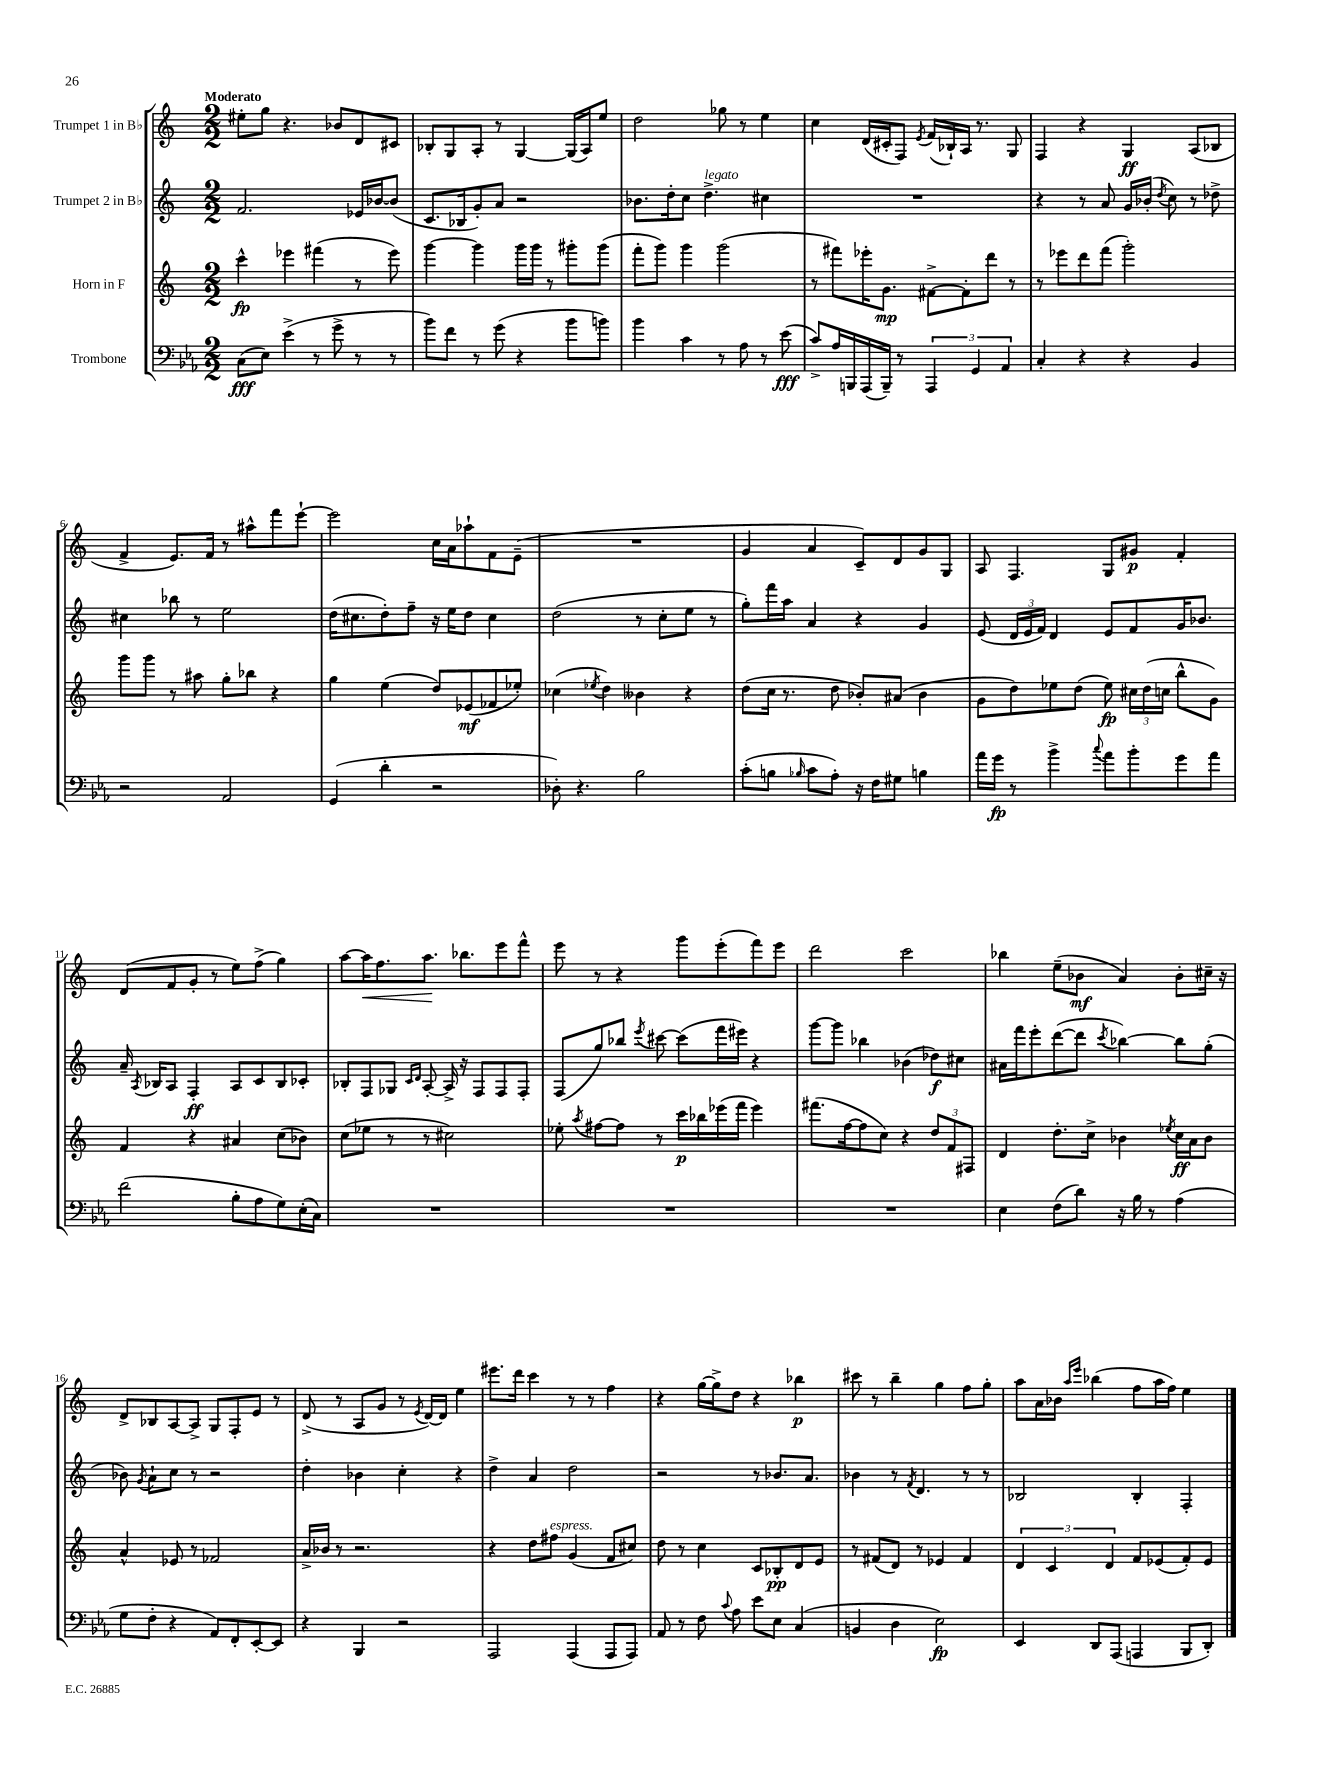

**kern	**kern	**kern	**kern
*staff4	*staff3	*staff2	*staff1
*clefF4	*clefG2	*clefG2	*clefG2
*k[b-e-a-]	*k[]	*k[]	*k[]
*M2/2	*M2/2	*M2/2	*M2/2
(8C\L	4ccc^^\	2.f/	8ee#'\L
8E-\J)	.	.	8gg\J
(4e-^\	4eee-\	.	4.r
8r	(4fff#\	.	.
8g^\	.	.	8b-/L
8r	8r	16e-/LL	8d/
.	.	[16b-/J	.
8r	8eee-\)	(8b-/]J	8c#/J
=	=	=	=
8b-\L)	[4ggg\	8.c/L	8B-'/L
8f\J	.	.	8G/
.	.	16B-/k	.
8r	4ggg\]	8g'/)	8A'/J
(8g\	.	8a/J	8r
4r	16ggg\LL	2r	[4G/
.	16ggg\JJ	.	.
.	8r	.	.
8b-\L	8ggg#'\L	.	(16G/]LL
.	.	.	16A/J)
8b\J)	(8ggg#\J	.	8ee/J
=	=	=	=
4b-\	8fff'\L	8.b-\L	2dd\
.	8ggg\J)	.	.
.	.	16dd'\k	.
4c\	4ggg\	8cc\J	.
.	.	4.dd^\	.
8r	(2ggg\	.	8gg-\
8A-\	.	.	8r
8r	.	4cc#\	4ee\
(8e-\	.	.	.
=	=	=	=
8c^/L)	8r	1r	4cc\
16A-/L	8fff#\L)	.	.
16BBB/	.	.	.
(16AAA-/	16eee-'\K	.	(16d/LL
16BBB~/JJ)	8.g\J	.	16c#'/J
8r	.	.	8F/J)
.	.	.	8qe/
6AAA-/	[8f#^\L	.	(16f/LL
.	.	.	16B-`/)
.	8f#'\]	.	16A/JJ
6GG/	.	.	.
.	.	.	8.r
.	8ddd\J	.	.
6AA-/	.	.	.
.	8r	.	8G/
=	=	=	=
4C'/	8r	4r	4F/
.	8eee-\L	.	.
4r	8ddd\	8r	4r
.	(8fff\J	8a/	.
4r	2ggg'\)	16g/LL	4G/
.	.	(16b-'/JJ	.
.	.	8qdd/	.
.	.	8cc\)	.
4BB-/	.	8r	(8A/L
.	.	8dd-^\	8B-/J
=	=	=	=
2r	8ggg\L	4cc#\	4f^/
.	8ggg\J	.	.
.	8r	8bb-\	8.e/L)
.	8aa#\	8r	.
.	.	.	16f/Jk
2AA-/	8gg'\L	2ee\	8r
.	8bb-\J	.	8aa#^^\L
.	4r	.	8fff\
.	.	.	[8eee`\J
=	=	=	=
(4GG/	4gg\	(16dd\LK	2eee\]
.	.	8.cc#\	.
4d'\	(4ee\	8dd'\)	.
.	.	8ff~\J	.
2r	8dd/L)	16r	16cc\LL
.	.	16ee\LK	16a\J
.	(8e-/	8dd\J	8aa-`\
.	8f-/	4cc#\	8f\
.	8ee-'/J)	.	(8e~\J
=	=	=	=
8D-'\)	(4cc-\	(2dd\	1r
4.r	.	.	.
.	8qee-/	.	.
.	4dd\)	.	.
2B-\	4b--\	8r	.
.	.	8cc'\L	.
.	4r	8ee\J	.
.	.	8r	.
=	=	=	=
(8c'\L	(8dd\L	8gg'\L)	4g/
8B\J	16cc\Jk	16fff\L	.
.	8.r	16aa\JJ	.
16qqB-/	.	.	.
8c\L	.	4a/	4a/
8A-'\J)	8dd\	.	.
16r	8b-'/L)	4r	8c~/L)
16F\LK	.	.	.
8G#\J	(8a#/J	.	8d/
4B\	4b-\	4g/	8g/
.	.	.	8G/J
=	=	=	=
16a-\LL	8g\L	(8e/	8A/
16g\JJ	.	.	.
8r	8dd\)	24d/LL	4.F/
.	.	24e/	.
.	.	24f/JJ)	.
4b-^\	8ee-\	4d/	.
.	(8dd\J	.	.
8qqcc/	.	.	.
8a-\L	8ee-\)	8e/L	8G/L
8b-'\	24cc#\LL	8f/	8g#/J
.	(24dd\	.	.
.	24cc\JJ	.	.
8g\	8bb^^\L	16g/K	4f'/
.	.	8.b-/J	.
8a-\J	8g\J)	.	.
=	=	=	=
(2f\	4f/	16a~/	(8d/L
.	.	8qA/	.
.	.	16B-/LK	.
.	.	8A/J	8f/
.	4r	4F'/	8g'/J
.	.	.	8r
8B-'\L	4a#/	8A/L	8ee\L)
8A-\	.	8c/	(8ff^\J
8G\)	(8cc\L	8B-/	4gg\)
(16E-'\L	8b-\J)	8c-'/J	.
16C\JJ)	.	.	.
=	=	=	=
1r	(8cc\L	8B-'/L	[8aa\L
.	8ee-\J	8F/	16aa\]K
.	.	.	8.ff\
.	8r	8G-/J	.
.	.	16qqc/LL	.
.	.	16qqd/JJ	.
.	8r	[8A'/	8.aa\J
.	2cc#\)	16A^/]	.
.	.	16r	8.bb-\L
.	.	8F/L	.
.	.	8F/	8eee\
.	.	8F'/J	8fff^^\J
=	=	=	=
1r	8ee-'\	(8F/L	8eee\
.	8qaa/	.	.
.	[8ff#\L	8gg/)	8r
.	8ff#\]J	8bb-/J	4r
.	.	8qeee/	.
.	8r	[8ccc#\	.
.	16ccc\LL	(8ccc#\]L	8ggg\L
.	16bb-\	.	.
.	(16eee-\	16fff\L	(8eee'\
.	16fff\JJ	16eee#\JJ)	.
.	4eee-\)	4r	8fff\)
.	.	.	8eee\J
=	=	=	=
1r	(8.fff#\L	[8ggg\L	2ddd\
.	.	8ggg\]J	.
.	[16ff\k	.	.
.	8ff\]	4bb-\	.
.	8cc\J)	.	.
.	4r	(4b-\	2ccc\
.	12dd/L	8dd-\L)	.
.	12f/	.	.
.	.	8cc#\J	.
.	12F#/J	.	.
=	=	=	=
4E-\	4d/	16a#\LL	4bb-\
.	.	16fff\J	.
.	.	8eee'\	.
(8F\L	8.dd'\L	([8ddd\	(8ee~\L
8d\J)	.	8ddd\]J	8b-\J
.	16cc^\Jk	.	.
.	.	8qccc/	.
16r	4b-\	[4bb-\)	4a/)
16B-\	.	.	.
8r	.	.	.
.	8qee-/	.	.
(4A-\	16cc\LL	8bb-\]L	8b-'\L
.	16a\J	.	.
.	8b-\J	(8gg'\J	16cc#~\Jk
.	.	.	16r
=	=	=	=
8G\L	4a^^/	8b-\)	8d^/L
.	.	8qg/	.
8F'\J	.	8a`\L	8B-/
4r	8e-/	8cc\J	[8A/
.	8r	8r	8A^/]J
8AA-/L)	2f-/	2r	8G/L
8FF'/	.	.	8F'/
[8EE-'/	.	.	8e/J
8EE-/]J	.	.	8r
=	=	=	=
4r	16a^/LL	4dd'\	(8d^/
.	16b-/JJ	.	.
.	8r	.	8r
4BBB-/	2.r	4b-\	8A/L
.	.	.	8g/J
2r	.	4cc'\	8r
.	.	.	8qe/
.	.	.	[16d/LL)
.	.	.	16d/]JJ
.	.	4r	4ee\
=	=	=	=
2AAA-/	4r	4dd^\	8.eee#\L
.	.	.	16ddd\Jk
.	8dd\L	4a/	4ccc\
.	8ff#\J	.	.
(4AAA-/	(4g/	2dd\	8r
.	.	.	8r
8AAA-/L	8f/L	.	4ff\
8AAA-/J)	8cc#/J)	.	.
=	=	=	=
8AA-/	8dd\	2r	4r
8r	8r	.	.
8F\	4cc\	.	[16gg\LL
.	.	.	16gg^\]J
8qqc/	.	.	.
8A-\	.	.	8dd\J
8e-\L	8c/L	8r	4r
8E-\J	8B-'/	8.b-/L	.
(4C/	8d/	.	4bb-\
.	.	8.a/J	.
.	8e/J	.	.
=	=	=	=
4BB/	8r	4b-\	8ccc#\
.	(8f#/L	.	8r
4D\	8d/J)	8r	4bb~\
.	.	8qf/	.
.	8r	4.d/	.
2E-\)	4e-/	.	4gg\
.	4f#/	8r	8ff\L
.	.	8r	8gg'\J
=	=	=	=
4EE-/	6d/	2B-/	8aa\L
.	.	.	16a\L
.	6c/	.	.
.	.	.	16b-\JJ
.	.	.	16qqaa/LL
.	.	.	16qqeee/JJ
8DD/L	.	.	(4bb-\
.	6d/	.	.
(8AAA-/J	.	.	.
4AAA/	8f/L	4B-'/	8ff\L
.	(8e-/	.	16aa\L
.	.	.	16ff\JJ)
8BBB-/L	8f'/)	4F'/	4ee\
8DD'/J)	8e-/J	.	.
==	==	==	==
*-	*-	*-	*-
